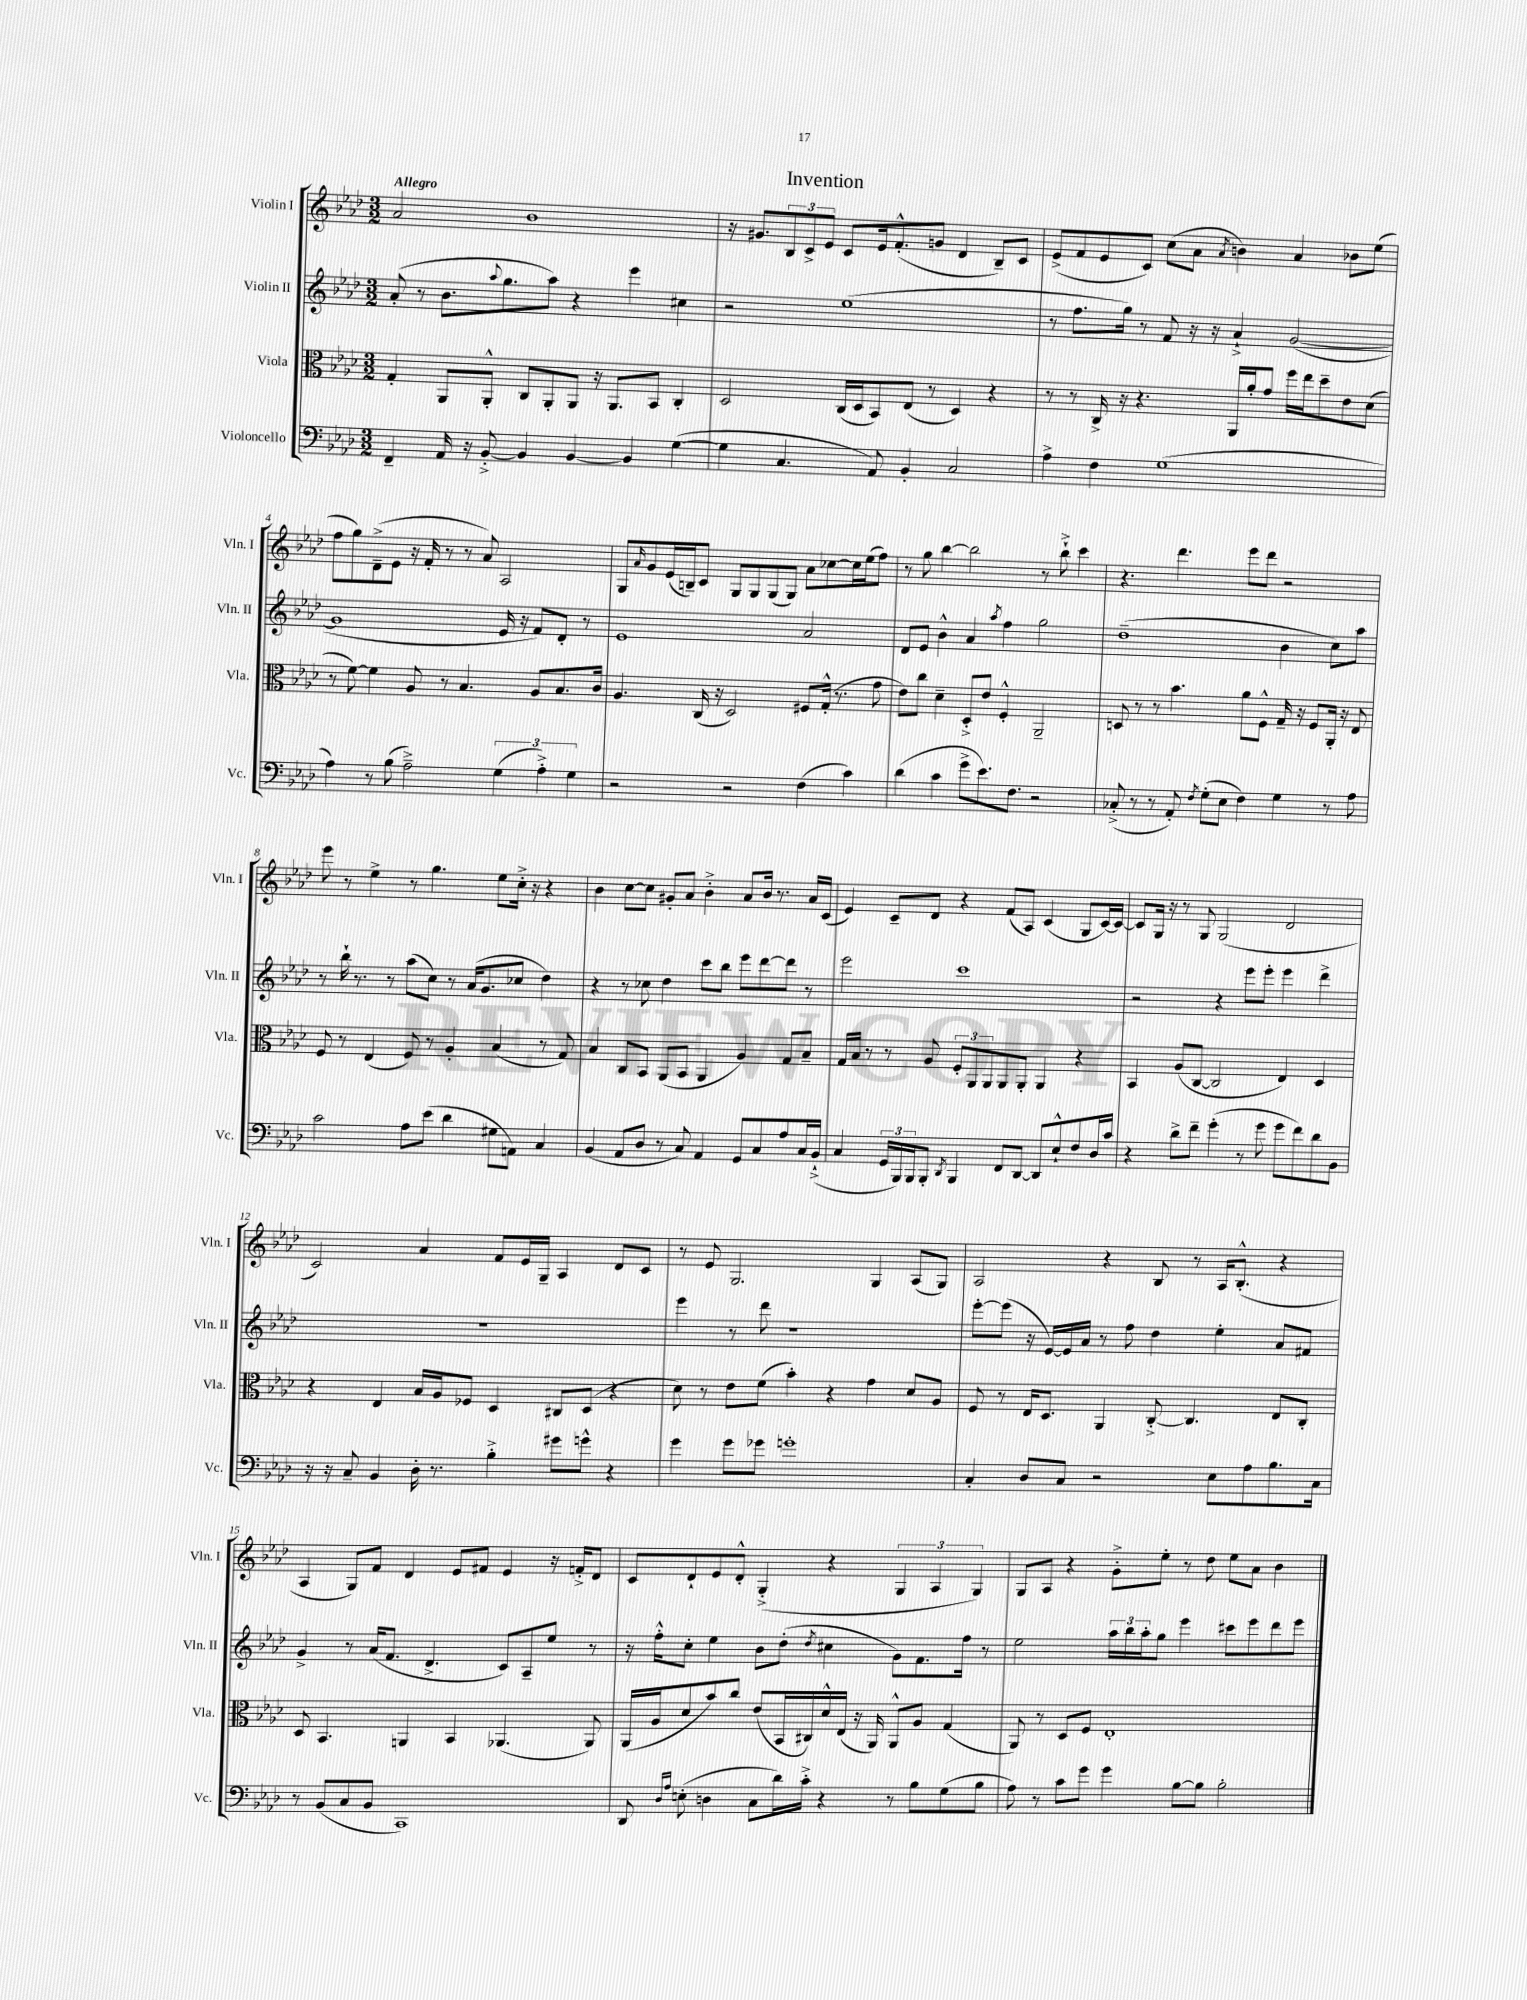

**kern	**kern	**kern	**kern
*part4	*part3	*part2	*part1
*staff4	*staff3	*staff2	*staff1
*I"Violoncello	*I"Viola	*I"Violin II	*I"Violin I
*I'Vc.	*I'Vla.	*I'Vln. II	*I'Vln. I
*clefF4	*clefC3	*clefG2	*clefG2
*k[b-e-a-d-]	*k[b-e-a-d-]	*k[b-e-a-d-]	*k[b-e-a-d-]
*M3/2	*M3/2	*M3/2	*M3/2
=1	=1	=1	=1
!	!	!	!LO:TX:a:B:t=Allegro
4FF~/	4G'/	(8a-'/	2a-/
.	.	8r	.
16AA-/	8AA-/L	8.b-\L	.
16r	.	.	.
[8BB-'^/	8AA-'^^/J	.	.
.	.	8qqaa-/	.
.	.	8.gg\	.
4BB-/]	8C/L	.	1b-
.	8AA-'/	8aa-\J)	.
[4BB-/	8AA-/J	4r	.
.	16r	.	.
.	8.AA-/L	.	.
4BB-/]	.	4eee-\	.
.	8BB-/J	.	.
([4G\	4C'/	4cc#X\	.
=2	=2	=2	=2
4G\]	2D-/	2r	16r
.	.	.	8.g#X/L
4.C/	.	.	12B-/
.	.	.	12c^/
.	.	.	12e-/J
.	(16C/LL	(1ee-	8c/L
.	16D-/J	.	.
8AA-/)	8BB-/)	.	16e-/k
.	.	.	(8.f'^^/
4BB-'/	(8E-/J	.	.
.	8r	.	8gn/J
2C/	4D-/)	.	4d-/
.	4r	.	8B-~/L)
.	.	.	8c/J
=3	=3	=3	=3
4A-^\	8r	8r	(8e-^/L
.	8r	8.ff\L	8f/
4F\	16C^/	.	8e-/
.	16r	16gg\Jk)	.
.	4.r	8r	8c/J)
(1G	.	8f/	(8cc\L
.	.	16r	8a-\J
.	.	16r	.
.	.	.	8qa-/
.	16AA-/LL	4a-`^/	4bn\)
.	16a-'/J	.	.
.	8g/J	.	.
.	16ff\LL	([2g/	4a-/
.	16ee-\J	.	.
.	8dd-~\	.	.
.	8e-\	.	8b-X\L
.	(8d-\J	.	(8ee-\J
!!LO:LB:g=z
=4	=4	=4	=4
4A-\)	8r	1g]	8ff\L
.	[8f\)	.	8gg\)
8r	4f\]	.	(8d-~^\
(8B-\	.	.	8e-\J
2A-~^\)	8A-/	.	16r
.	.	.	16f'/
.	8r	.	8r
.	4.B-/	.	8r
.	.	.	8a-/)
(6G\	.	16e-/	2A-/
.	.	16r	.
.	8A-/L	8f/L)	.
6A-'^\)	.	.	.
.	8.B-/	8d-'/J	.
6G\	.	.	.
.	.	8r	.
.	16c/Jk	.	.
=5	=5	=5	=5
2r	4.A-/	1e-	8G/L
.	.	.	16qqa-/
.	.	.	8g/
.	.	.	(16e-/L
.	.	.	16Bn~/J)
.	(16C/	.	8c/J
.	16r	.	.
2r	2D-/)	.	8G/L
.	.	.	8G/
.	.	.	(8G/
.	.	.	8G/J)
(4F\	8F#X/L	2a-/	8a-\L
.	(16G'^^/Jk	.	[8cc-X\
.	8.r	.	.
4c\)	.	.	16cc-\L]
.	.	.	(16ee-\J
.	8g\	.	8ff\J)
=6	=6	=6	=6
(4d-\	8e-\L)	8d-/L	8r
.	8cc\J	8e-/J	8gg\
4c\	4d-~\	4b-^^\	[4bb-\
8g^\L	8D-'^/L	4a-/	2bb-\]
8.e-\)	8e-/J	.	.
.	.	8qaa-/	.
.	4F'^^/	4ff\	.
8.F\J	.	.	.
2r	2AA-~/	2gg\	8r
.	.	.	8bb-`^\
.	.	.	4ccc\
=7	=7	=7	=7
(8C-X'^/	8Dn/	(1dd-~	4.r
8r	8r	.	.
8r	8r	.	.
8AA-'/)	4.b-\	.	4.ddd-\
8qF/	.	.	.
(8G'\L	.	.	.
8E-\J	.	.	.
4F\)	8a-\L	.	8eee-\L
.	8F^^\J	.	8ddd-\J
4G\	16G~/	4b-\	2r
.	16r	.	.
.	8F/L	.	.
8r	16AA-'/Jk	8cc\L)	.
.	16r	.	.
8A-\	8E-/	8aa-\J	.
!!LO:LB:g=z
=8	=8	=8	=8
2c\	8F/	8r	8eee-\
.	8r	16bb-`\	8r
.	.	8.r	.
.	(4E-/	.	4ee-^\
.	.	8r	.
8A-\L	8F/)	(8aa-\L	8r
(8e-\J	8r	8cc\J)	4.gg\
4d-\	4A-'/	8r	.
.	.	(16a-/KL	.
.	.	8.g/	.
8G#X\L	(4B-/	.	8ee-\L
8AAn\J)	.	8cc-X/J	16cc'^\Jk
.	.	.	16r
4C/	8r	4dd-\)	4r
.	8G/)	.	.
=9	=9	=9	=9
(4BB-/	4B-/	4r	4b-\
8AA-/L	8C/L	8r	[8cc\L
8D-/J	8BB-/J	8cc-X\	8cc\J]
8r	(8AA-/L	4dd-\	8g#X'/L
8C/)	8BB-/J	.	8a-/J
4AA-/	4AA-/	8ccc\L	4b-'^\
.	.	8bb-\J	.
8GG/L	4A-/)	8eee-\L	8a-/L
8C/	.	[8ddd-\	16b-/Jk
.	.	.	8.r
8A-/	8G/L	8ddd-\J]	.
16C/L	8B-~/J	8r	16a-/LL
(16BB-`^/JJ	.	.	(16c/JJ
=10	=10	=10	=10
4C/	16G/LL	2eee-\	4e-/)
.	16B-/JJ	.	.
.	8r	.	.
24GG/LL	8r	.	8c~/L
24BBB-/)	.	.	.
24BBB-/J	.	.	.
8BBB-'/J	8A-/	.	8d-/J
8qDD-/	.	.	.
4BBB-/	12F'/L	1ccc	4r
.	12AA-/	.	.
.	12AA-/	.	.
8FF/L	8AA-/	.	(8f/L
[8DD-/J	8AA-'/J	.	8A-/J)
8DD-/L]	4AA-/	.	(4c/
8E-`^^/	.	.	.
8F/	4r	.	8G/L
16D-/L	.	.	[16c/L)
16c/JJ	.	.	16c/JJ_
=11	=11	=11	=11
4r	4BB-/	2r	8c/L]
.	.	.	16G/Jk
.	.	.	16r
8d-^\L	(8A-/L	.	8r
8f~\J	[8C/J	.	8G/
(4g'\	2C/]	4r	(2G/
8r	.	8eee-\L	.
8g\	.	8eee-'\J	.
8g\L	4E-/)	4eee-\	2d-/
8f\)	.	.	.
8d-\	4D-/	4ddd-^\	.
8BB-\J	.	.	.
!!LO:LB:g=z
=12	=12	=12	=12
16r	4r	1.r	2c/)
16r	.	.	.
8C~/	.	.	.
4BB-/	4E-/	.	.
16D-'\	16B-/LL	.	4a-/
8.r	16A-/J	.	.
.	8F-X/J	.	.
4B-'^\	4D-/	.	8f/L
.	.	.	16e-/L
.	.	.	16G~/JJ
8g#X\L	8C#X/L	.	4A-/
8gn^^\J	(8D-/J	.	.
4r	4r	.	8d-/L
.	.	.	8c/J
=13	=13	=13	=13
4g\	8d-\)	4eee-\	8r
.	8r	.	8e-/
8g\L	8e-\L	8r	2.G/
8g-X\J	(8f\J	8ddd-\	.
1gn'	4b-'\)	1r	.
.	4r	.	.
.	4g\	.	4G/
.	8d-/L	.	(8A-/L
.	8A-/J	.	8G/J)
=14	=14	=14	=14
4C'/	8F/	[8eee-'\L	2A-/
.	8r	(8eee-\J]	.
8D-/L	16E-/KL	16r	.
.	8.D-/J	[16e-/LL)	.
8C/J	.	16e-/]	.
.	.	16a-/JJ	.
2r	4AA-/	8r	4r
.	.	8ff\	.
.	[8C'^/	4dd-\	8B-/
.	4.C/]	.	8r
8E-\L	.	4ee-'\	16A-/KL
.	.	.	(8.B-'^^/J
8A-\	.	.	.
8.B-\	8E-/L	8a-/L	4r
.	8C'/J	8f#X/J	.
16C\Jk	.	.	.
!!LO:LB:g=z
=15	=15	=15	=15
8r	8D-/	4g^/	4A-/
(8BB-/L	4.BB-/	.	.
8C/	.	8r	8G/L)
8BB-/J	.	(16a-/KL	8f/J
.	.	8.f/J	.
1CC)	4AAn/	.	4d-/
.	.	4.d-^/	.
.	4BB-/	.	8e-/L
.	.	.	8f#X/J
.	(4.AA-X/	8c/L)	4e-/
.	.	8A-~/	.
.	.	8ee-/J	16r
.	.	.	16fn'^/KL
.	8AA-/)	8r	8d-/J
=16	=16	=16	=16
8DD-/	(16AA-/LL	16r	8c/L
.	16A-/J	16ff'^^\KL	.
16qqD-/LL	.	.	.
16qqA-/JJ	.	.	.
(8En'\	8d-/	8cc'\J	8d-`/
4Dn\	8b-/)	4ee-\	8e-/
.	8cc/J	.	8d-'^^/J
8C\L	(8e-/L	8b-\L	(4G'^/
16d-\L)	16BB-/L	(8dd-'\J	.
16c'^\JJ	16C#X/)	.	.
.	.	8qdd-/	.
4r	16d-^^/	4cc#X\	4r
.	(16E-/JJ	.	.
.	16r	.	.
.	16AA-/)	.	.
8r	8AA-^^/L	8g\L)	6G/
8B-\L	8A-/J	8.f\	.
.	.	.	6A-/
(8G\	(4G/	.	.
.	.	16ff\Jk	.
.	.	.	6G/)
8B-\J	.	8r	.
=17	=17	=17	=17
8A-\)	8AA-/)	2ee-\	8G/L
8r	8r	.	8A-/J
8c\L	8D-/L	.	4r
8g\J	8F/J	.	.
4g\	1E-'	24aa-\LL	8g'^\L
.	.	24bb-\	.
.	.	24aa-'\J	.
.	.	8gg\J	8ee-'\J
[8B-\L	.	4eee-\	8r
8B-\J]	.	.	8dd-\
2B-'\	.	8ccc#X\L	8ee-\L
.	.	8eee-\	8a-\J
.	.	8ddd-\	4b-\
.	.	8eee-\J	.
==	==	==	==
*-	*-	*-	*-
